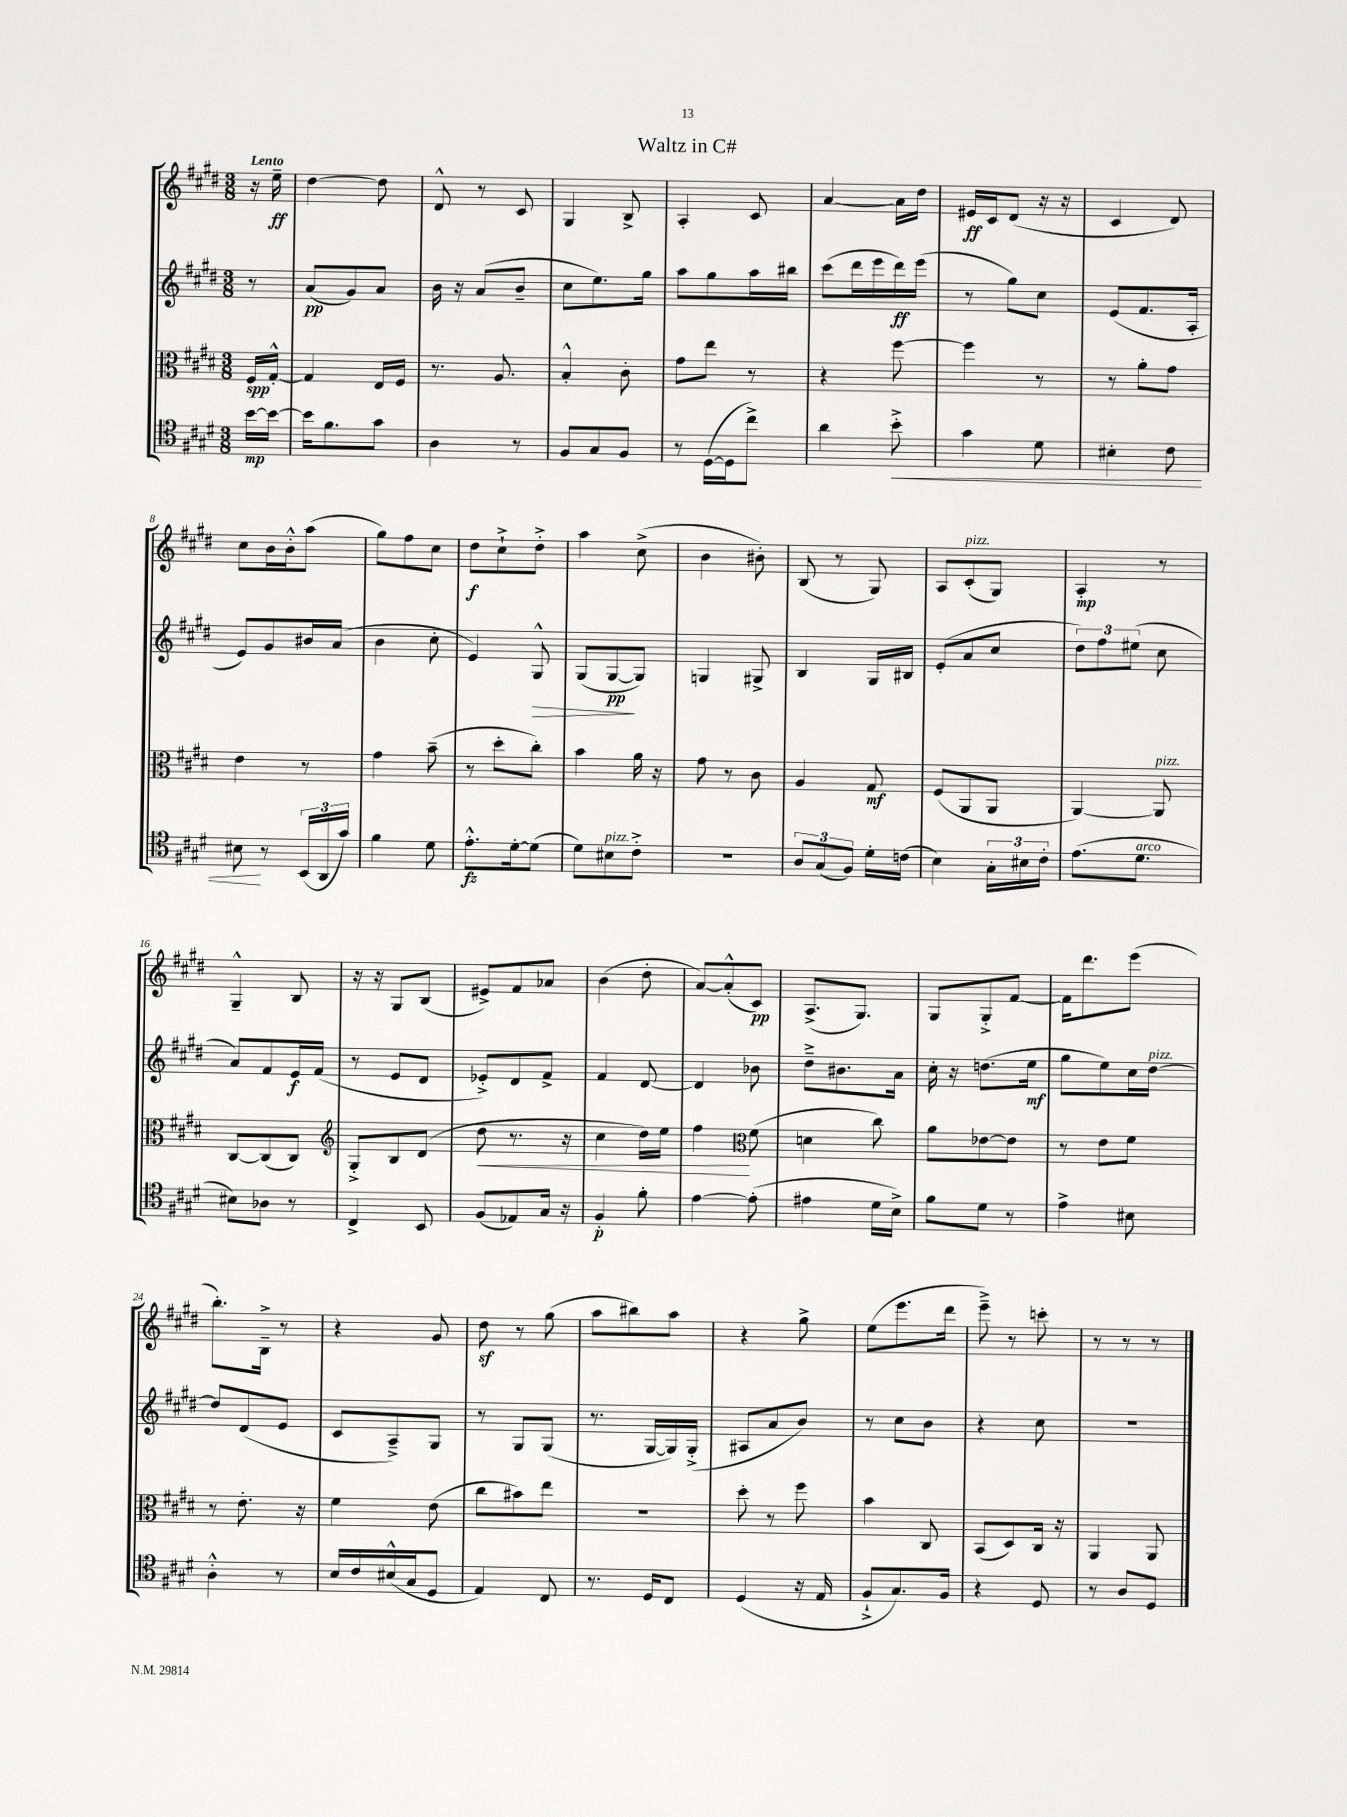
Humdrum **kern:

**kern	**kern	**kern	**kern
*staff4	*staff3	*staff2	*staff1
*clefC4	*clefC3	*clefG2	*clefG2
*k[f#c#g#d#]	*k[f#c#g#d#]	*k[f#c#g#d#]	*k[f#c#g#d#]
*M3/8	*M3/8	*M3/8	*M3/8
[16b	16F#	8r	16r
16b_	[16G#'^^	.	16ee~
=	=	=	=
16b]	4G#]	(8a	[4dd#
8.f#	.	.	.
.	.	8g#)	.
8g#	16E	8a	8dd#]
.	16F#	.	.
=	=	=	=
4A	8.r	16b	8d#^^
.	.	16r	.
.	.	(8a	8r
.	8.A	.	.
8r	.	8b~	8c#
=	=	=	=
8F#	4B'^^	8cc#	4G#
8G#	.	8.ee)	.
8F#	8c#'	.	8B^
.	.	16gg#	.
=	=	=	=
8r	8g#	8aa	4A'
([16D#	8ee	8gg#	.
16D#]	.	.	.
8cc#^)	8r	16aa	8c#
.	.	16bb#	.
=	=	=	=
4a	4r	(8ccc#	[4a
.	.	16ddd#	.
.	.	16eee	.
8b'^	[8ff#	16ddd#)	16a]
.	.	(16eee	16dd#
=	=	=	=
4g#	4ff#]	8r	16e#
.	.	.	16c#
.	.	8gg#)	(8d#
8d#	8r	8cc#	16r
.	.	.	16r
=	=	=	=
4B#'	8r	(8e	4c#
.	8a'	8.f#	.
8c#	8g#	.	8d#)
.	.	16A'	.
=	=	=	=
8B#	4e	8e)	8cc#
8r	.	8g#	16b
.	.	.	16b'^^
(24BB	8r	16b#	(8aa
24AA	.	.	.
.	.	(16a	.
24g#)	.	.	.
=	=	=	=
4f#	4g#	4b	8gg#)
.	.	.	8ff#
8d#	(8b~	8cc#'	8cc#
=	=	=	=
8.e'^^	8r	4e)	8dd#
.	8dd#'	.	8cc#`^
[16d#'	.	.	.
(8d#]	8cc#')	8G#^^	8dd#'^
=	=	=	=
8d#)	4b	(8G#	4aa
8B#	.	[8G#	.
8c#'^	16a	8G#])	(8cc#^
.	16r	.	.
=	=	=	=
4.r	8g#	4G	4b
.	8r	.	.
.	8c#	8G#^	8b#')
=	=	=	=
12A	4A	4B	(8B
(12G#	.	.	.
.	.	.	8r
12F#)	.	.	.
16d#'	8G#	16G#	8G#)
(16c	.	16B#	.
=	=	=	=
4B)	(8F#	(8e'	8A
.	8AA	8a	(8c#'
24G#'	8AA	8cc#	8G#)
24B#	.	.	.
24c#'	.	.	.
=	=	=	=
(8.e	[4AA)	12dd#)	4A'
.	.	12ff#	.
.	.	(12ee#	.
8.d#	.	.	.
.	8AA]	8cc#	8r
=	=	=	=
8B#)	[8C#	8a)	4G#~^^
8A-	(8C#]	8f#	.
8r	8C#)	16e	8B
.	.	(16f#	.
=	=	=	=
*	*clefG2	*	*
4C#^	8G#'^	8r	16r
.	.	.	16r
.	8B	8e	8G#
8BB	(8d#	8d#	(8B
=	=	=	=
(8F#	8dd#	8e-'^)	8e#^)
8E-)	8.r	8d#	8f#
16G#	.	8f#^	8a-
16r	16r	.	.
=	=	=	=
4F#'	4cc#	4f#	(4b
8f#'	16dd#)	[8d#	8dd#'
.	16ee	.	.
=	=	=	=
[4e	4ff#	4d#]	[8a)
.	.	.	(8a'^^]
*	*clefC3	*	*
(8e']	(8f#	8b-	8c#)
=	=	=	=
4e#	4d	8dd#~^	(8.A^
.	.	8.b#	.
.	.	.	8.G#)
16d#	8cc#)	.	.
16B^)	.	16a	.
=	=	=	=
8f#	8a	16cc#'	8G#
.	.	16r	.
8d#	[8e-	(8.dd	8G#'^
8r	8e-]	.	[8f#
.	.	16ee	.
=	=	=	=
4e^	8r	8gg#	16f#]
.	.	.	8.ddd#
.	8e	8ee)	.
8B#	8f#	16cc#	(8eee
.	.	[16dd#	.
=	=	=	=
4A'^^	8r	8dd#]	8.bb')
.	8.e'	(8d#	.
.	.	.	16B~^
8r	.	8e	8r
.	16r	.	.
=	=	=	=
16B	4f#	8c#	4r
16c#	.	.	.
(16B#^^	.	8A~^)	.
16G#	.	.	.
8D#	(8e	8G#	8g#
=	=	=	=
4E)	8cc#	8r	8dd#
.	8b#)	8G#	8r
8C#	8ee	(8G#	(8gg#
=	=	=	=
8.r	4.r	8.r	8aa
.	.	.	8bb#)
16D#	.	[16G#	.
8C#	.	16G#])	8aa
.	.	(16G#'^	.
=	=	=	=
(4D#	8dd#'	8A#	4r
.	8r	8a	.
16r	8ff#	8b)	8gg#^
16E	.	.	.
=	=	=	=
8F#`^	4b	8r	(8ee
8.G#)	.	8cc#	8.eee
.	8C#	8b	.
16F#	.	.	16ddd#
=	=	=	=
4r	(8BB	4r	8eee~^)
.	8D#)	.	8r
8D#	16C#	8cc#	8ccc'
.	16r	.	.
=	=	=	=
8r	4AA	4.r	8r
8A	.	.	8r
8D#	8AA	.	8r
==	==	==	==
*-	*-	*-	*-
